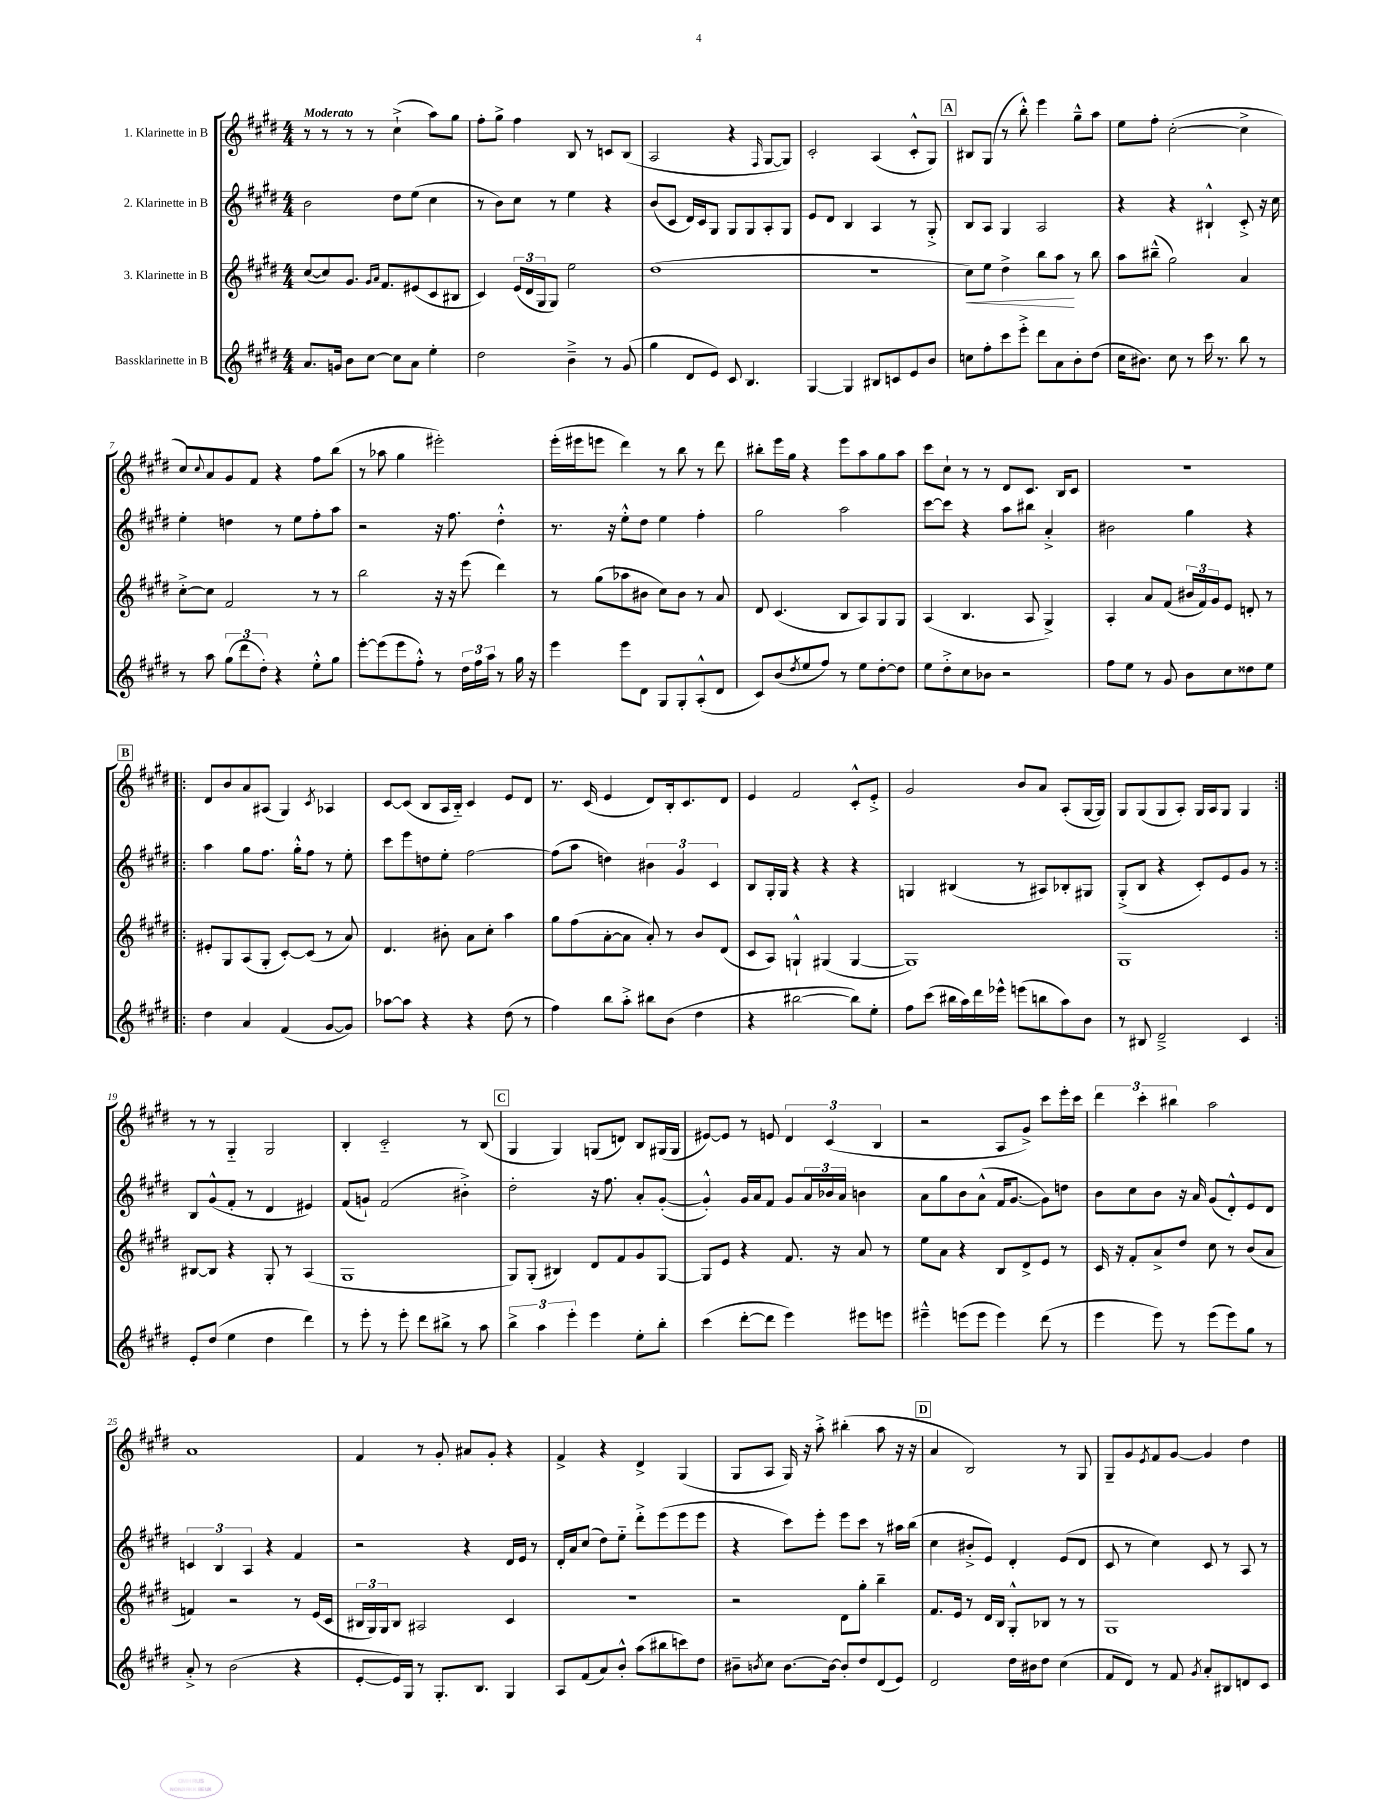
<<
\new StaffGroup <<
\new Staff = "s0" \with { instrumentName = "1. Klarinette in B" } {
    \clef treble \key e \major \numericTimeSignature \time 4/4 \tempo "Moderato"
    r8 r8 r8 r8 cis''4-!->( a''8) gis''8 |
    fis''8-. gis''8-> fis''4 b8 r8 c'8 b8( |
    a2 r4 \grace { fis16 } gis8~ gis8) |
    cis'2-. a4( cis'8-.-^ gis8) |
    \mark \markup { \box "A" } bis8 gis8( r8 b''8-.-^) e'''4 gis''8---^ a''8 |
    e''8 fis''8-. cis''2~-.( cis''4-> |
    cis''8) \appoggiatura { cis''8 } a'8 gis'8 fis'8 r4 fis''8 b''8( |
    r8 aes''8 gis''4 eis'''2-.) |
    e'''16-.( eis'''16 e'''8 dis'''4) r8 b''8 r8 dis'''8 |
    bis''8-. e'''16 gis''16 r4 e'''8 a''8 gis''8 a''8 |
    cis'''8 cis''8-! r8 r8 dis'8 cis'8. b16 cis'8 |
    r1 |
    \repeat volta 2 { \mark \markup { \box "B" } dis'8 b'8 a'8 ais8( gis4) \acciaccatura { cis'8 } aes4 |
    cis'8~ cis'8( b8 a16 b16-_) cis'4 e'8 dis'8 |
    r8. cis'16( e'4 dis'8) b16-. cis'8. dis'8 |
    e'4 fis'2 cis'8-.-^ e'8-.-> |
    gis'2 b'8 a'8 a8-.( gis16~ gis16) |
    gis8 gis8( gis8 a8-.) gis16 a16 gis8 gis4 | }
    r8 r8 gis4-_ gis2 |
    b4-. cis'2-_ r8 b8( |
    \mark \markup { \box "C" } gis4 gis4) g8( d'8) b8 gis16( gis16 |
    eis'8~) eis'8 r8 e'8 \tuplet 3/2 { dis'4 cis'4( b4 } |
    r2 a8 gis'8->) cis'''8 e'''16-. cis'''16 |
    \tuplet 3/2 { dis'''4 cis'''4-. bis''4 } a''2 |
    a'1 |
    fis'4 r8 gis'8-. ais'8 gis'8-. r4 |
    fis'4-> r4 dis'4-> gis4( |
    gis8 a8 gis16) r16 a''8-.-> bis''4-.( a''8 r16 r16 |
    \mark \markup { \box "D" } a'4 b2) r8 gis8 |
    gis8-- gis'8 \acciaccatura { e'8 } fis'8 gis'8~ gis'4 dis''4 \bar "|." |
}
\new Staff = "s1" \with { instrumentName = "2. Klarinette in B" } {
    \clef treble \key e \major \numericTimeSignature \time 4/4
    b'2 dis''8 e''8( cis''4 |
    r8 b'8) cis''8 r8 e''4 r4 |
    b'8( cis'8 dis'16) cis'16 gis8 gis8 gis8 a8-. gis8 |
    e'8 dis'8 b4 a4 r8 gis8-.-> |
    \mark \markup { \box "A" } b8 a8 gis4 a2 |
    r4 r4 bis4-!-^ cis'8-.-> r16 cis''16 |
    e''4-. d''4 r8 e''8 fis''8-. a''8 |
    r2 r16 fis''8. dis''4-.-^ |
    r8. r16 e''8-.-^ dis''8 e''4 fis''4-. |
    gis''2 a''2 |
    cis'''8~ cis'''8 r4 a''8 bis''8 a'4-.-> |
    bis'2 gis''4 r4 |
    \repeat volta 2 { \mark \markup { \box "B" } a''4 gis''8 fis''8. gis''16-.-^ fis''8 r8 e''8-. |
    cis'''8 e'''8 d''8 e''8-. fis''2~ |
    fis''8( a''8 d''4) \tuplet 3/2 { bis'4 gis'4 cis'4 } |
    b8 gis16-. gis16 r4 r4 r4 |
    g4 bis4( r8 ais8) bes8-. gis8 |
    gis8-.->( b8 r4 cis'8-.) e'8 gis'8 r8 | }
    b8 gis'8-^( fis'8-. r8 dis'4 eis'4) |
    fis'8( g'8-!) fis'2( bis'4-.->) |
    \mark \markup { \box "C" } dis''2-. r16 fis''8. a'8-. gis'8~-.( |
    gis'4-.-^) gis'16 a'16 fis'8 gis'8 \tuplet 3/2 { a'16 bes'16 a'16 } b'4 |
    a'8 gis''8 b'8 a'8-^( fis'16 gis'8.~ gis'8) d''8 |
    b'8 cis''8 b'8 r16 a'16 gis'8( dis'8-.-^) e'8 dis'8 |
    \tuplet 3/2 { c'4 b4 a4 } r4 fis'4 |
    r2 r4 dis'16 e'16 r8 |
    dis'16-. a'16 cis''8( dis''8) e''8-_ dis'''8-.-> e'''8( e'''8 e'''8 |
    r4 cis'''8) e'''8-. e'''8 cis'''8 r8 ais''16 b''16( |
    \mark \markup { \box "D" } cis''4 bis'8-.-> e'8) dis'4-. e'8( dis'8 |
    cis'8 r8 cis''4) cis'8 r8 a8 r8 \bar "|." |
}
\new Staff = "s2" \with { instrumentName = "3. Klarinette in B" } {
    \clef treble \key e \major \numericTimeSignature \time 4/4
    cis''8~( cis''8) gis'8. \grace { gis'16 a'16 } fis'8. eis'8( cis'8 bis8 |
    cis'4) \tuplet 3/2 { e'16( dis'16 gis16 } gis8) e''2 |
    dis''1( |
    R1 |
    \mark \markup { \box "A" } cis''8\<) e''8 dis''4-> b''8 a''8\! r8 b''8 |
    a''8 bis''8---^( gis''2) a'4 |
    cis''8~-.-> cis''8 fis'2 r8 r8 |
    b''2 r16 r16 e'''8( dis'''4) |
    r8 gis''8( aes''8 bis'8 cis''8) bis'8 r8 a'8 |
    dis'8 cis'4.( b8 a8) gis8 gis8 |
    a4( b4. a8 gis4->) |
    a4-. a'8 fis'8( \tuplet 3/2 { bis'16 fis'16) gis'16 } e'8 d'8-. r8 |
    \repeat volta 2 { \mark \markup { \box "B" } eis'8-. gis8 a8( gis8-. cis'8~-.) cis'8( r8 a'8) |
    dis'4. bis'8-. a'8 cis''8-. a''4 |
    gis''8 fis''8( a'8~-. a'8 a'8-.) r8 b'8 dis'8( |
    cis'8 a8) g4-!-^ gis4( gis4~ |
    gis1) |
    gis1 | }
    bis8~ bis8 r4 gis8-. r8 a4( |
    gis1 |
    \mark \markup { \box "C" } gis8) gis8-.( bis4) dis'8 fis'8 gis'8 gis8~ |
    gis8 e'8 r4 fis'8. r16 a'8 r8 |
    e''8 a'8 r4 b8 dis'8-> e'8 r8 |
    cis'16 r16 fis'8-. a'8-> dis''8 cis''8 r8 b'8( a'8 |
    f'4) r2 r8 e'16( cis'16 |
    \tuplet 3/2 { bis16 gis16) gis16 } bis8 ais2 cis'4 |
    R1 |
    r2 dis'8 gis''8-. b''4-- |
    \mark \markup { \box "D" } fis'8. e'16 r8 dis'16 b16 gis8-.-^ bes8 r8 r8 |
    gis1 \bar "|." |
}
\new Staff = "s3" \with { instrumentName = "Bassklarinette in B" } {
    \clef treble \key e \major \numericTimeSignature \time 4/4
    a'8. g'16 b'8 cis''8~ cis''8 a'8 e''4-. |
    dis''2 b'4---> r8 gis'8( |
    gis''4 dis'8 e'8) cis'8 b4. |
    gis4~ gis4 bis8 c'8 e'8 b'8 |
    \mark \markup { \box "A" } c''8 fis''8-. cis'''8 e'''8-.-> dis'''8 a'8 b'8-. dis''8( |
    cis''16 bis'8.) cis''8 r8 cis'''16 r8. b''8 r8 |
    r8 a''8 \tuplet 3/2 { gis''8( dis'''8 dis''8-.) } r4 e''8-.-^ gis''8 |
    e'''8~-. e'''8( e'''8 fis''8-.-^) r8 \tuplet 3/2 { dis''16 fis''16 a''16 } r8 gis''16 r16 |
    e'''4 e'''8 dis'8 gis8 gis8-. a8-.-^( dis'8 |
    cis'8) b'8( \acciaccatura { dis''8 } e''8 fis''8) r8 e''8 dis''8~-. dis''8 |
    e''8 dis''8-.-> cis''8 bes'8 r2 |
    fis''8 e''8 r8 gis'8 b'8 cis''8 disis''8 e''8 |
    \repeat volta 2 { \mark \markup { \box "B" } dis''4 a'4 fis'4( gis'8~ gis'8) |
    aes''8~ aes''8 r4 r4 dis''8( r8 |
    fis''4) b''8 a''8-.-> bis''8 b'8( dis''4 |
    r4 bis''2~ bis''8) e''8-. |
    fis''8 cis'''8( bis''16 a''16) dis'''16 ees'''16-^ e'''8( b''8 a''8) b'8 |
    r8 bis8 dis'2---> cis'4 | }
    e'8-. dis''8( e''4 dis''4 dis'''4) |
    r8 e'''8-. r8 e'''8-. dis'''8 bis''8-> r8 a''8 |
    \mark \markup { \box "C" } \tuplet 3/2 { b''4-> a''4 e'''4-. } e'''4 e''8-. b''8-. |
    cis'''4( dis'''8~-. dis'''8 e'''4) eis'''8 e'''8 |
    eis'''4---^ e'''8( e'''8 e'''4) dis'''8( r8 |
    e'''4 e'''8) r8 e'''8( e'''8) gis''8 r8 |
    a'8-.-> r8 b'2( r4 |
    e'8~-. e'16) gis16 r8 gis8.-. b8. gis4 |
    a8 fis'8( a'8) b'8-.-^ a''8( bis''8 c'''8) dis''8 |
    bis'8-- \acciaccatura { b'8 } cis''8 b'8.~ b'16~ b'8-. dis''8 dis'8( e'8) |
    \mark \markup { \box "D" } dis'2 dis''16 bis'16 dis''8 cis''4( |
    fis'8 dis'8) r8 fis'8 \acciaccatura { gis'8 } a'8-. bis8 d'8 cis'8 \bar "|." |
}
>>
>>
